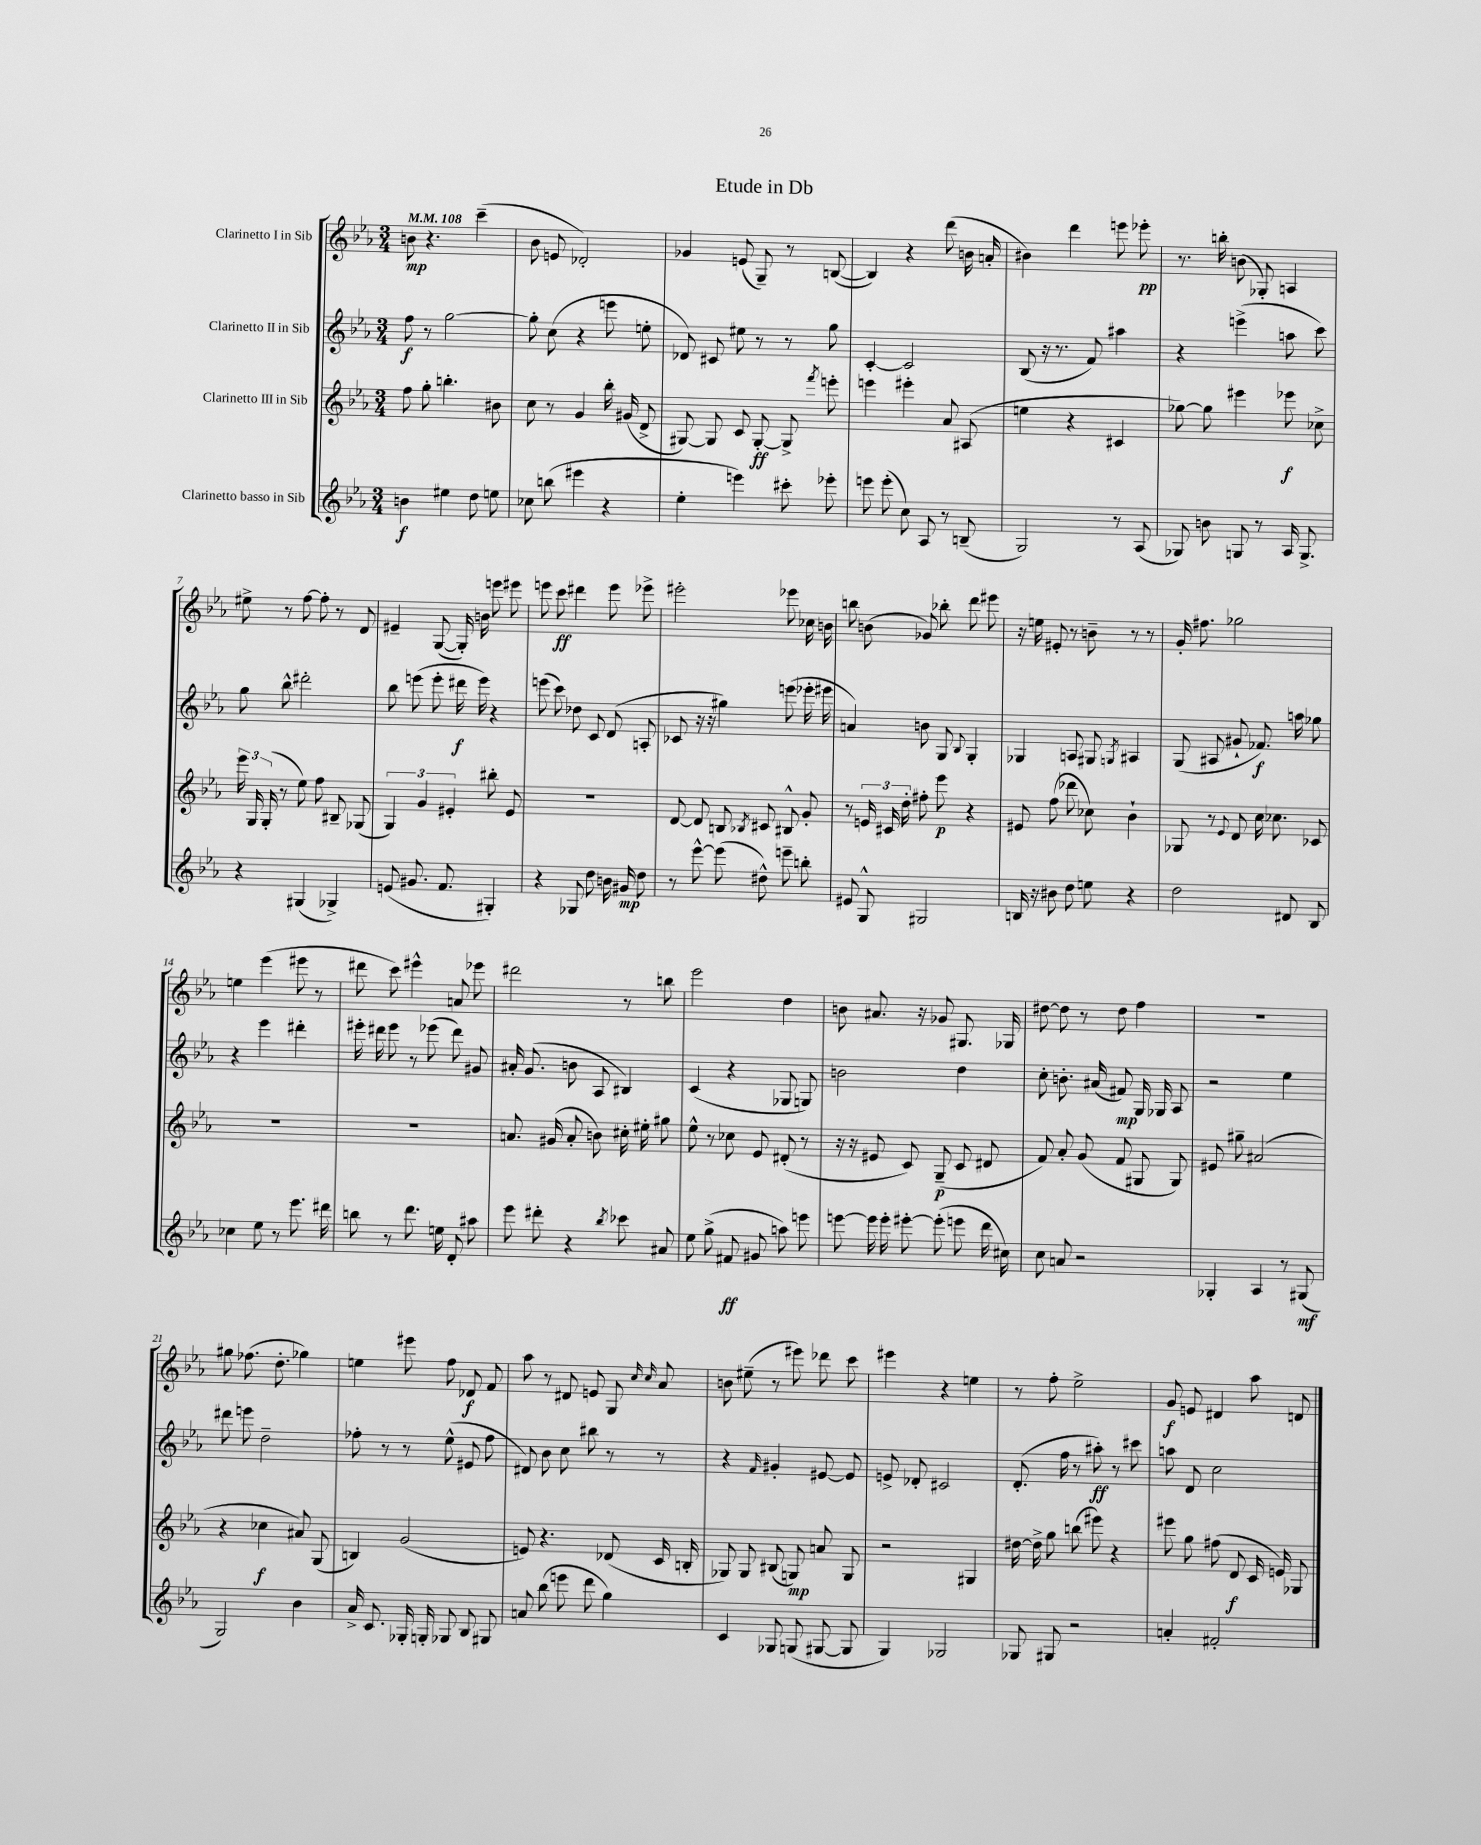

**kern	**kern	**kern	**kern
*staff4	*staff3	*staff2	*staff1
*clefG2	*clefG2	*clefG2	*clefG2
*k[b-e-a-]	*k[b-e-a-]	*k[b-e-a-]	*k[b-e-a-]
*M3/4	*M3/4	*M3/4	*M3/4
*MM108	*MM108	*MM108	*MM108
4b	8ff	8ff	8b
.	8gg'	8r	4.r
4ee#	4.bb'	[2gg	.
8dd	.	.	(4ccc~
8ee	8b#	.	.
=	=	=	=
8cc-	8cc	8gg']	8b-
(8bb	8r	(8cc	8e
4eee#	4g	4r	2d-')
4r	16bb-'	8eee	.
.	(16g#	.	.
.	8d^	8ee'	.
=	=	=	=
4ee-'	[8G#)	8d-)	4g-
.	8G#]	8c#	.
4eee)	8c	8ee#	(8e
.	[8G#'	8r	8G~)
8ccc#'	8G#^]	8r	8r
.	8qfff	.	.
8eee-'	8eee'	8gg	([8B
=	=	=	=
8eee	4eee	[4c'	4B])
(8eee'	.	.	.
8cc)	4eee#'	2c]	4r
8A-	.	.	.
8r	8a-	.	(8ddd
(8B~	(8A#	.	16b
.	.	.	16a'
=	=	=	=
2G)	4ee	(8B-	4b#)
.	.	16r	.
.	.	8.r	.
.	4r	.	4ddd
.	.	8f)	.
8r	4c#	4aa#	8eee
(8A-	.	.	8eee-'
=	=	=	=
8G-)	[8gg-)	4r	8.r
8b	8gg-]	.	.
.	.	.	16bb'
8G	4eee#	(4eee^	(8b
8r	.	.	8G-')
16A-	8eee-	8aa	4A
8.G^	.	.	.
.	8cc-^	8ccc)	.
=	=	=	=
4r	24eee-	8gg	8ee#^
.	24G	.	.
.	(24G'	.	.
.	8r	8bb-^^	8r
(4G#	8ee-)	2ddd#'	[8ff
.	8ff	.	8ff']
4G-^)	8B#~	.	8r
.	(8G-	.	8d
=	=	=	=
(8e	6G)	8bb-	4e#~
8.g#	.	(8eee	.
.	6g	.	.
.	.	8eee'	([8G
8.f	.	.	.
.	6e#'	.	.
.	.	16ddd#	16G'])
.	.	16eee)	16b
4G#')	8bb#'	4r	8eee
.	8e#	.	8eee#
=	=	=	=
4r	2.r	(8eee	8eee
.	.	8ccc)	8ccc
8G-	.	8dd-	4ddd#
8dd	.	8c	.
16b	.	(8d	8eee
16g#	.	.	.
8dd	.	8A'	8eee-^
=	=	=	=
8r	[8d	8c-	2eee#'
[8eee-^^	8d]	16r	.
.	.	16r	.
(8eee-]	8B	4gg#)	.
.	8qB-	.	.
8dd#^^)	8c#	.	.
8eee~	8B#^^	(8eee	8eee-
8bb'	8g'	16eee-'	16cc-
.	.	16eee#	16b
=	=	=	=
8e#	8r	4a)	8bb
8G^^	24e	.	(8b
.	24c#	.	.
.	24dd'	.	.
2G#	8ff#'	8b	8g-)
.	8eee-	8G	8bb-'
.	.	8qqB-	.
.	4r	4G'	8ddd
.	.	.	8eee#
=	=	=	=
16B	8e#	4G-	16r
16r	.	.	16ee
8b#	(8ff	.	8e#'
8dd	8ddd-	8A	8r
8ee	8cc-)	8G#	8b~
.	.	8qG	.
4r	4b-`	4A#	8r
.	.	.	8r
=	=	=	=
2dd	8G-	(8G	16g'
.	.	.	8.ff#
.	8r	8A#	.
.	8qqe-	.	.
.	8d	8g#`	2gg-
.	16cc	8.f-)	.
.	8.cc-	.	.
8d#	.	.	.
.	.	16aa	.
8B-	8c-	8gg-	.
=	=	=	=
4cc-	2.r	4r	4ee
8ee-	.	4eee-	(4eee-
8r	.	.	.
8.eee-	.	4ddd#'	8eee#
.	.	.	8r
16ddd#	.	.	.
=	=	=	=
8bb	2.r	16eee#'	8ddd#
.	.	16ddd#	.
8r	.	8eee#	8ccc)
8.ddd	.	8r	4eee#^^
.	.	(8eee-	.
16ee	.	.	.
8d'	.	8ddd#)	8a
8aa#	.	8g#	8eee-
=	=	=	=
8eee-	8.a	16a#'	2ddd#
.	.	(8.g	.
8ddd#'	.	.	.
.	(16g#	.	.
4r	8a'	8b	.
.	8b)	8A-	.
8qbb-	.	.	.
8ccc-	16cc#'	4B#)	8r
.	16ee#'	.	.
8a#	8gg#	.	8bb
=	=	=	=
8ee-	8ee-^^	(4c	2eee-
(8gg^	8r	.	.
8f#	8cc-	4r	.
8g#	8e-	.	.
8aa)	(8d#'	8G-	4dd
8eee	8r	8G)	.
=	=	=	=
[8eee	16r	2b	8b
.	16r	.	.
16eee]	8e#	.	8.a#
16eee'	.	.	.
[8eee#'	8c)	.	.
.	.	.	16r
(8eee#']	(8G~	.	8g-
8eee	8c	4dd	8.G#
16ddd	8d#	.	.
16cc#)	.	.	16G-
=	=	=	=
8cc	8f)	8cc'	[8dd#
8a	8a-'	8.b'	8dd#]
2r	(8g	.	8r
.	.	(16a#	.
.	8f	8f#)	8dd#
.	8G#	16G	4ff
.	.	16G-	.
.	8G#)	8A-	.
=	=	=	=
4G-'	8e#	2r	2.r
.	8gg#~	.	.
4A-	(2a#	.	.
8r	.	4ee-	.
(8G#	.	.	.
=	=	=	=
2G)	4r	8ddd#	8gg#
.	.	8eee	(8.ff-
.	4cc-	2dd~	.
.	.	.	8.dd'
4b-	8a#)	.	4gg-)
.	(8G	.	.
=	=	=	=
16a-^	4B)	8ff-'	4ee
8.c	.	.	.
.	.	8r	.
16G-'	(2g	8r	8eee#
16G'	.	.	.
8G-	.	(8ee-^^	8ff
8B-	.	8e#	8d-
8G#	.	8ff-	8f
=	=	=	=
8a	8e)	8d#)	8aa-
(8bb-	4.r	8b-	8r
8eee	.	8cc	8d#
8ddd	.	8bb#	8e
4gg)	(8d-	8r	8G
.	.	.	16qqcc
.	.	.	16qqcc
.	16c	8r	8a-
.	16B'	.	.
=	=	=	=
4c	8G-)	4r	8b
.	8G-	.	(8ee#~
.	.	16qqf	.
8G-	(8B#	4g#'	8r
(8G	8G)	.	8eee#)
[8G#	8a	[8e#	8ddd-
8G#]	8G	8e#]	8ccc
=	=	=	=
4G)	2r	8e^	4eee#
.	.	8d-'	.
2G-	.	2c#	4r
.	4G#	.	4ee
=	=	=	=
8G-	[16dd#	(8.d'	8r
.	16dd#^]	.	.
8G#	8gg	.	8ff'
.	.	16ff	.
2r	(8bb	8r	2ee-^
.	8eee#)	8aa#')	.
.	4r	8r	.
.	.	8ccc#	.
=	=	=	=
4a'	8eee#	8aa	8g
.	8gg	8d	8e
2f#'	(8ff#	2cc	4d#
.	8d	.	.
.	16c	.	8aa-
.	16e)	.	.
.	8G-	.	8d
==	==	==	==
*-	*-	*-	*-
